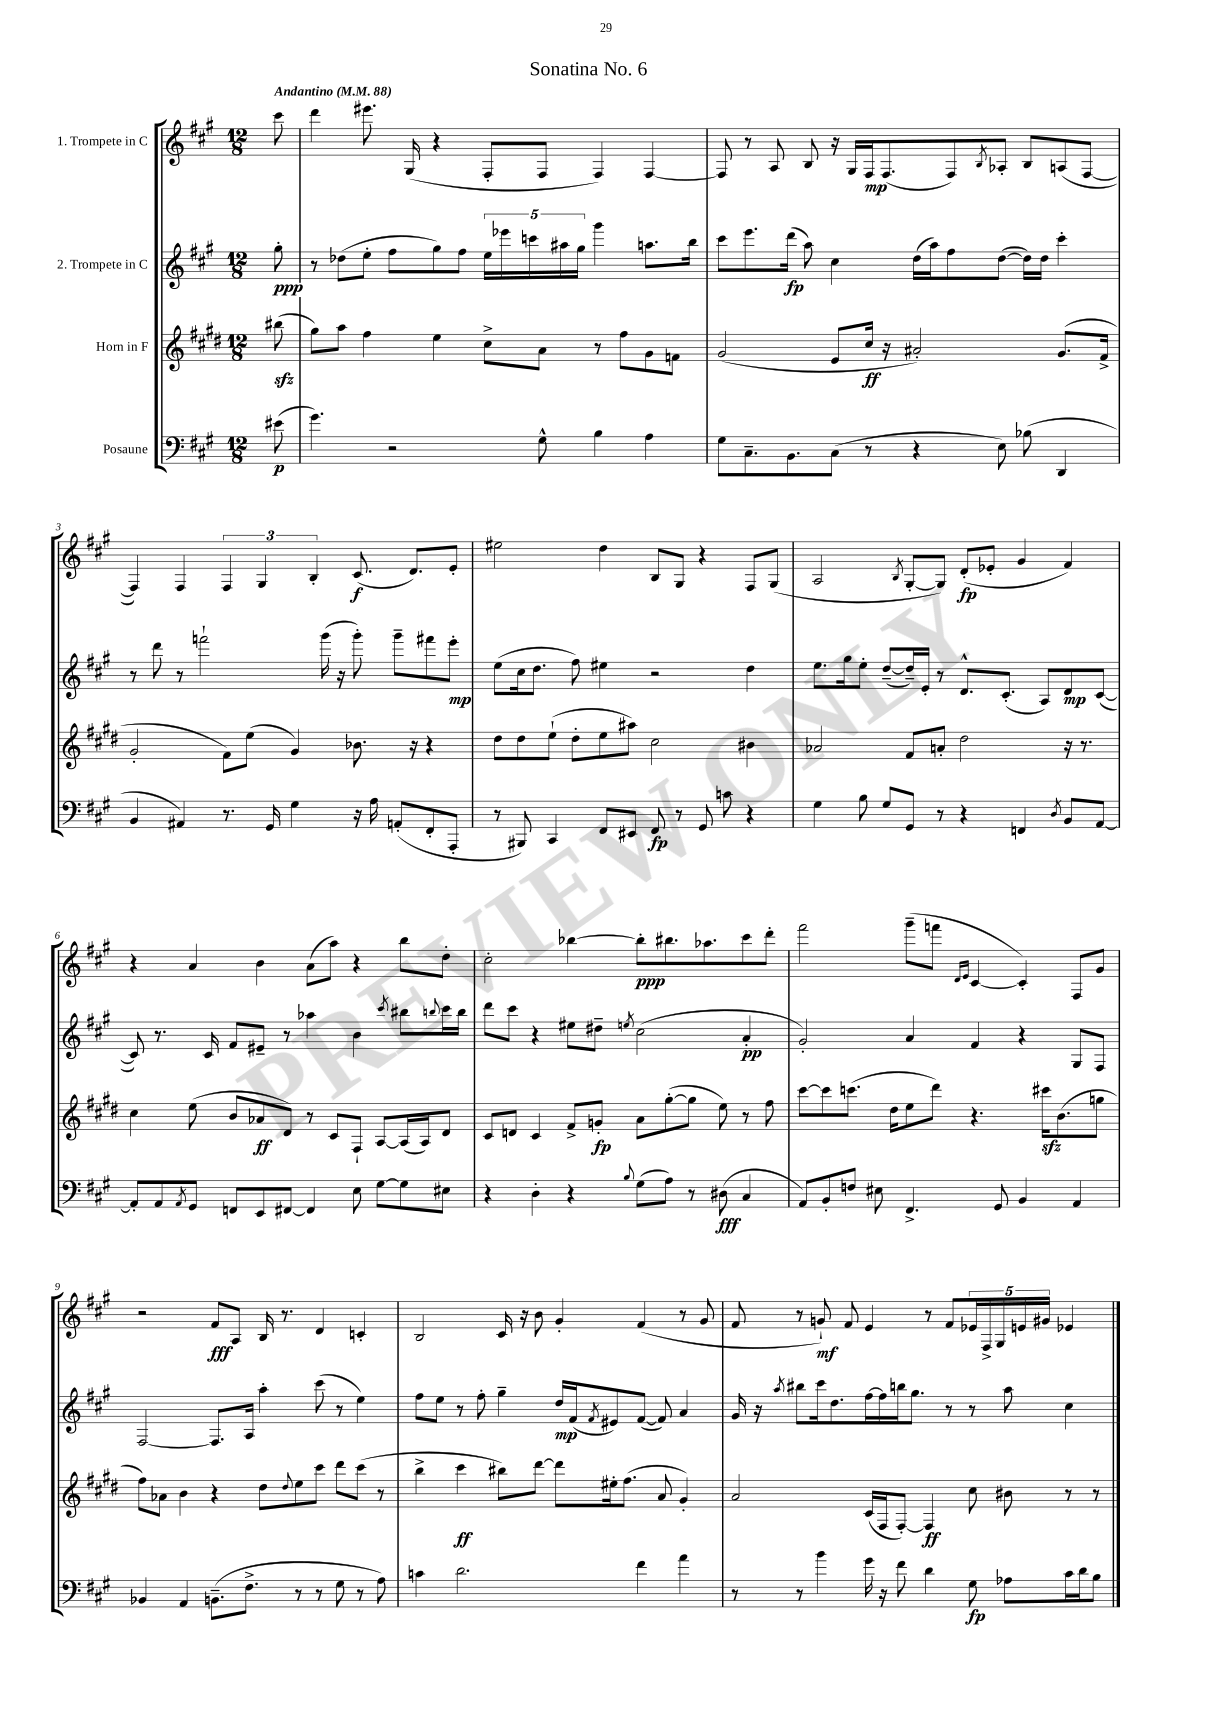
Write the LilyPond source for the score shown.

\header { title = "Sonatina No. 6" }
<<
\new StaffGroup <<
\new Staff = "s0" \with { instrumentName = "1. Trompete in C" } {
    \clef treble \key a \major \numericTimeSignature \time 12/8 \partial 8 \tempo "Andantino" 4 = 88
    cis'''8 |
    d'''4 eis'''8. gis16( r4 fis8-. fis8 fis4) fis4~ |
    fis8 r8 a8 b8 r16 gis16 fis16\mp fis8.( fis8) \acciaccatura { b8 } aes8-. b8 a8( fis8~ |
    fis4) fis4 \tuplet 3/2 { fis4 gis4 b4-. } cis'8.\f( d'8.) e'8-. |
    eis''2 d''4 b8 gis8 r4 fis8 gis8( |
    a2 \acciaccatura { b8 } gis8~-. gis8) d'8-.\fp( ees'8-. gis'4 fis'4) |
    r4 a'4 b'4 a'8( a''8) r4 b''8 d''8-. |
    cis''2-. bes''4~ bes''8-.\ppp bis''8. aes''8. cis'''8 d'''8-. |
    fis'''2 gis'''8--( f'''8 \grace { d'16 e'16 } cis'4~ cis'4-.) fis8 gis'8 |
    r2 fis'8\fff a8 b16 r8. d'4 c'4-. |
    b2 cis'16 r16 b'8 gis'4-. fis'4( r8 gis'8 |
    fis'8 r8 g'8-!\mf) fis'8 e'4 r8 fis'8 \tuplet 5/4 { ees'16 fis16-> gis16 e'16 gis'16 } ees'4 \bar "|." |
}
\new Staff = "s1" \with { instrumentName = "2. Trompete in C" } {
    \clef treble \key a \major \numericTimeSignature \time 12/8 \partial 8
    gis''8-.\ppp |
    r8 des''8( e''8-. fis''8 gis''8) fis''8 \tuplet 5/4 { e''16 ees'''16 c'''16 ais''16 gis''16 } gis'''4 a''8. b''16 |
    cis'''8 e'''8. d'''16\fp( a''8) cis''4 d''16( a''16) fis''8 d''8~( d''16) d''16 cis'''4-. |
    r8 d'''8 r8 f'''2-! gis'''16( r16 gis'''8-.) gis'''8-- fis'''8 e'''8-.\mp |
    e''8( cis''16 d''8. fis''8) eis''4 r2 d''4 |
    e''8. gis''16 e''8-. d''8~--( d''16--) e'16-. r8 d'8.-^ cis'8.-.( a8) d'8\mp cis'8~( |
    cis'8) r8. cis'16 fis'8 eis'8-- r8 aes''4 b'4 \acciaccatura { cis'''8 } bis''8 \appoggiatura { b''8 } cis'''16 b''16 |
    d'''8 cis'''8 r4 eis''8 dis''8-- \acciaccatura { e''8 } cis''2( a'4-.\pp |
    gis'2-.) a'4 fis'4 r4 gis8 fis8 |
    fis2~ fis8. a16 a''4-. cis'''8( r8 e''4) |
    fis''8 e''8 r8 fis''8-. gis''4-- d''16\mp fis'16( \acciaccatura { fis'8 } eis'8) fis'8~( fis'8) a'4 |
    gis'16 r16 \acciaccatura { a''8 } bis''8 cis'''16 d''8. fis''16~ fis''16 b''16 gis''8. r8 r8 a''8 cis''4 \bar "|." |
}
\new Staff = "s2" \with { instrumentName = "Horn in F" } {
    \clef treble \key e \major \numericTimeSignature \time 12/8 \partial 8
    bis''8\sfz( |
    gis''8) a''8 fis''4 e''4 cis''8-> a'8 r8 fis''8 gis'8 f'8 |
    gis'2( e'8 cis''16\ff r16 ais'2-.) gis'8.( fis'16-> |
    gis'2-. fis'8) e''8( gis'4) bes'8. r16 r4 |
    dis''8 dis''8 e''8-!( dis''8-. e''8 ais''8) cis''2 bis'4 |
    aes'2 fis'8 a'8-. dis''2 r16 r8. |
    cis''4 e''8( b'8 aes'8\ff dis'8) r8 cis'8 fis8-! a8~ a16( a16) dis'8 |
    cis'8 d'8 cis'4 fis'8-> g'8-.\fp a'8 gis''8~-.( gis''8 e''8) r8 fis''8 |
    cis'''8~ cis'''8 c'''8.( dis''16 e''8 dis'''8) r4. cis'''16\sfz b'8.( g''8 |
    fis''8) aes'8 b'4 r4 dis''8 \appoggiatura { dis''8 } e''8 cis'''8 dis'''8 cis'''8( r8 |
    b''4-> cis'''4\ff bis''8) dis'''8~ dis'''8 eis''16-. fis''8.( a'8 gis'4-.) |
    a'2 cis'16( fis16 fis8~-.) fis4\ff cis''8 bis'8 r8 r8 \bar "|." |
}
\new Staff = "s3" \with { instrumentName = "Posaune" } {
    \clef bass \key a \major \numericTimeSignature \time 12/8 \partial 8
    eis'8\p( |
    gis'4.) r2 gis8-^ b4 a4 |
    gis8 cis8.-- b,8. cis8( r8 r4 e8) bes8( d,4 |
    b,4 ais,4) r8. gis,16 gis4 r16 a16 a,8-.( fis,8-. a,,8-. |
    r8 bis,,8) cis,4 fis,8 eis,8 fis,8\fp r8 gis,8 c'8 r4 |
    gis4 b8 gis8 gis,8 r8 r4 f,4 \acciaccatura { d8 } b,8 a,8~ |
    a,8-. a,8 \acciaccatura { a,8 } gis,8 f,8 e,8 fis,8~ fis,4 e8 gis8~ gis8 eis8 |
    r4 d4-. r4 \appoggiatura { b8 } gis8( a8) r8 dis8\fff( cis4 |
    a,8) b,8-. f8 eis8 fis,4.-> gis,8 b,4 a,4 |
    bes,4 a,4 b,8.--( fis8.-> r8 r8 gis8 r8 a8) |
    c'4 d'2. fis'4 a'4 |
    r8 r8 b'4 gis'16 r16 fis'8 d'4 gis8\fp aes8 cis'16 d'16 b8 \bar "|." |
}
>>
>>
